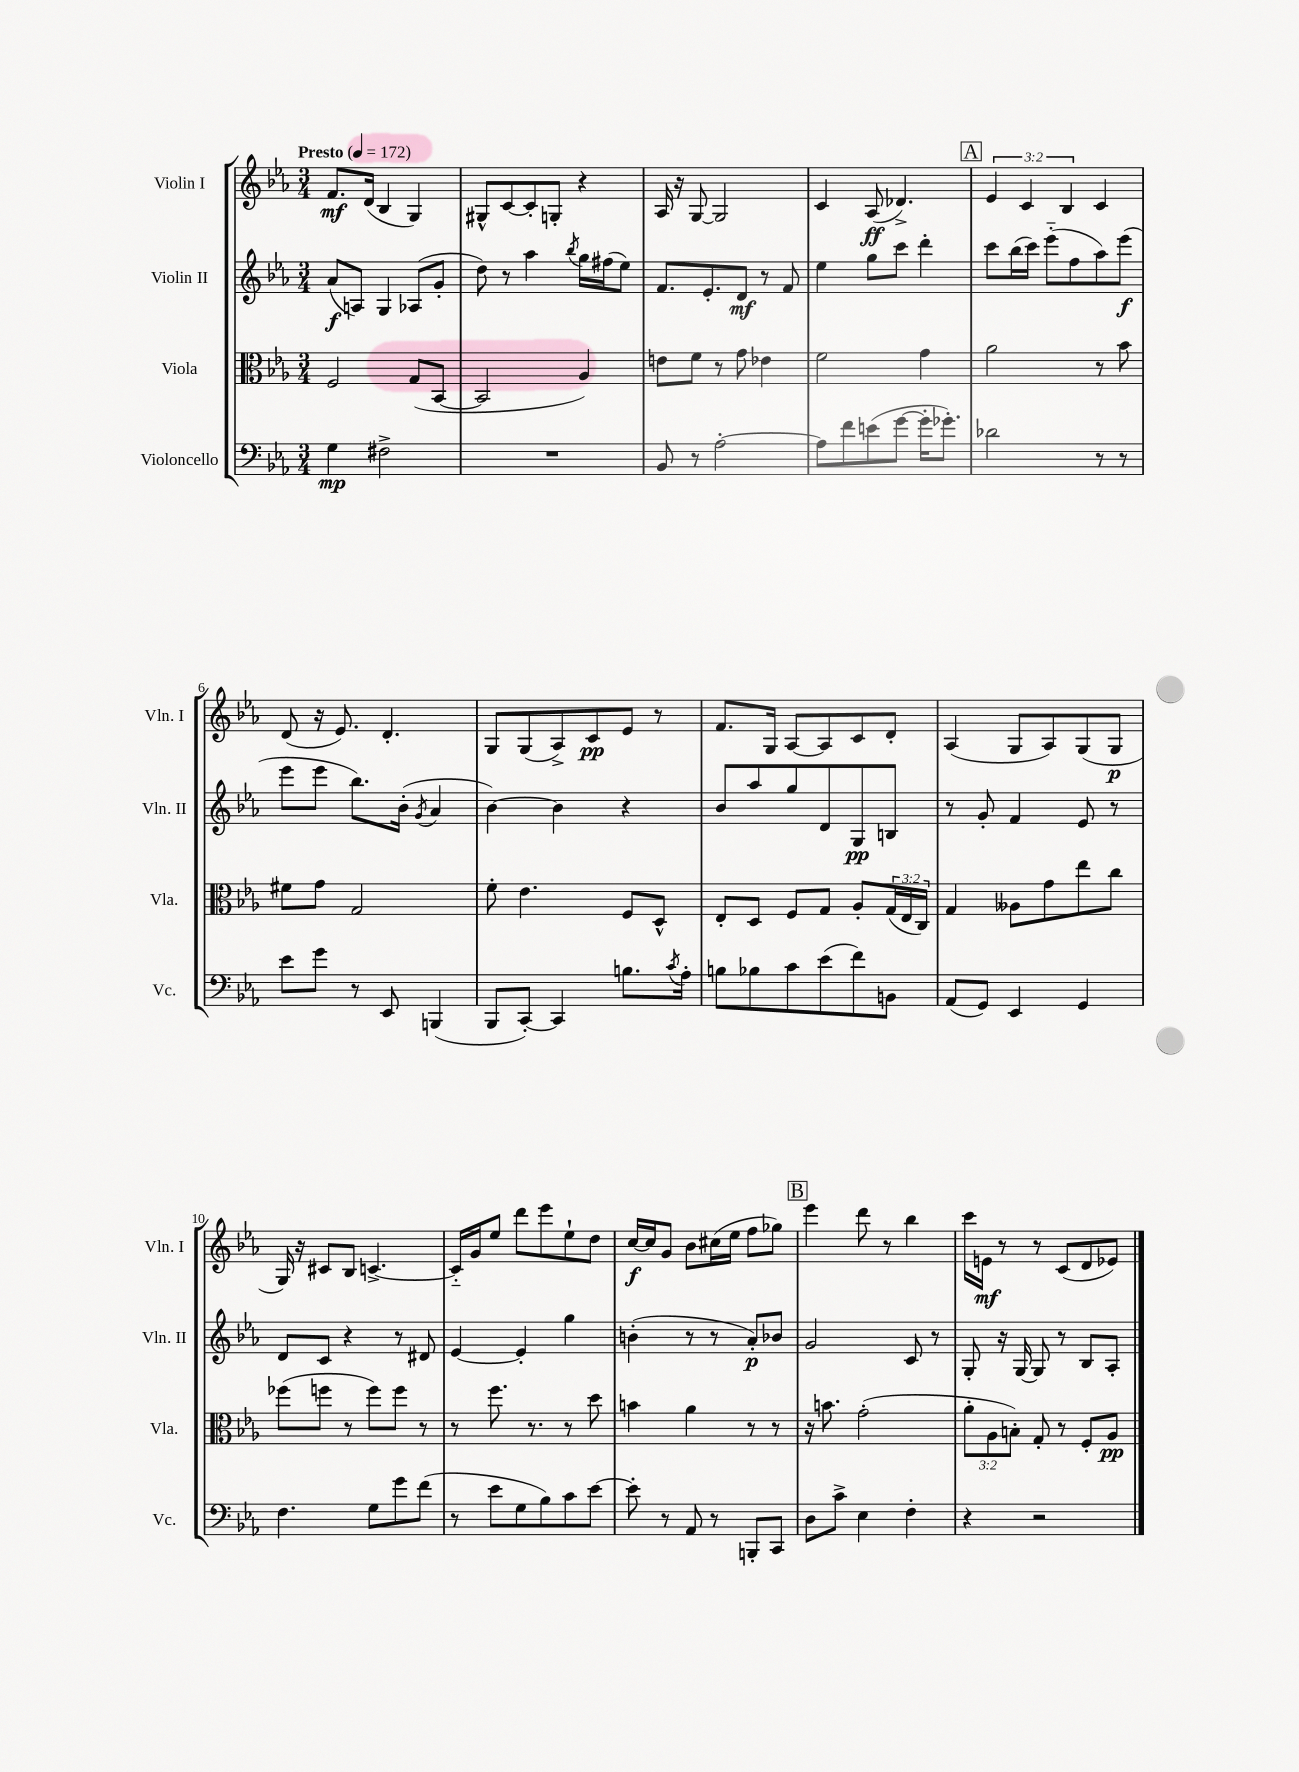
<<
\new StaffGroup <<
\new Staff = "s0" \with { instrumentName = "Violin I" shortInstrumentName = "Vln. I" } {
    \clef treble \key ees \major \numericTimeSignature \time 3/4 \override Staff.TupletNumber.text = #tuplet-number::calc-fraction-text \tempo "Presto" 4 = 172
    f'8.\mf d'16( bes4 g4) |
    gis8-^ c'8~ c'8-. g8-. r4 |
    aes16 r16 g8~ g2 |
    c'4 aes8\ff( des'4.->) |
    \mark \markup { \box "A" } \tuplet 3/2 { ees'4 c'4 bes4 } c'4 |
    d'8( r16 ees'8.) d'4.-. |
    g8 g8( aes8->) c'8\pp ees'8 r8 |
    f'8. g16 aes8~ aes8 c'8 d'8-. |
    aes4( g8 aes8) g8( g8\p |
    g16) r16 cis'8 bes8 c'4.~-> |
    c'16-_ g'16 ees''8 d'''8 ees'''8 ees''8-! d''8 |
    c''16~\f c''16 g'8 bes'8 cis''16( ees''16 f''8 ges''8) |
    \mark \markup { \box "B" } ees'''4 d'''8 r8 bes''4 |
    c'''16 e'16\mf r8 r8 c'8( d'8 ees'8) \bar "|." |
}
\new Staff = "s1" \with { instrumentName = "Violin II" shortInstrumentName = "Vln. II" } {
    \clef treble \key ees \major \numericTimeSignature \time 3/4
    aes'8\f( a8) g4 aes8( g'8-. |
    d''8) r8 aes''4 \acciaccatura { bes''8 } g''16 fis''16( ees''8) |
    f'8. ees'8.-. d'8\mf r8 f'8 |
    ees''4 g''8 c'''8 d'''4-. |
    \mark \markup { \box "A" } c'''8 bes''16( c'''16) ees'''8-_( f''8 aes''8) ees'''8\f( |
    ees'''8 ees'''8 bes''8.) bes'16-.( \acciaccatura { g'8 } aes'4 |
    bes'4~) bes'4 r4 |
    bes'8 aes''8 g''8 d'8 g8\pp b8 |
    r8 g'8-. f'4 ees'8 r8 |
    d'8 c'8 r4 r8 dis'8 |
    ees'4~ ees'4-. g''4 |
    b'4-.( r8 r8 aes'8-.\p) bes'8 |
    \mark \markup { \box "B" } g'2 c'8 r8 |
    g8-. r16 g16~ g8 r8 bes8 aes8-. \bar "|." |
}
\new Staff = "s2" \with { instrumentName = "Viola" shortInstrumentName = "Vla." } {
    \clef alto \key ees \major \numericTimeSignature \time 3/4 \override Staff.TupletNumber.text = #tuplet-number::calc-fraction-text
    f2 g8( bes,8~ |
    bes,2 aes4) |
    e'8 f'8 r8 g'8 ees'4 |
    f'2 g'4 |
    \mark \markup { \box "A" } aes'2 r8 bes'8 |
    fis'8 g'8 g2 |
    f'8-. ees'4. f8 d8-^ |
    ees8-. d8 f8 g8 aes8-. \tuplet 3/2 { g16( ees16 c16) } |
    g4 aeses8 g'8 ees''8 c''8 |
    fes''8( f''8 r8 f''8) f''8 r8 |
    r8 f''8. r8. r8 d''8 |
    b'4 aes'4 r8 r8 |
    \mark \markup { \box "B" } r16 b'8. g'2-.( |
    \tuplet 3/2 { aes'8-. aes8 b8-.) } g8-. r8 f8-. aes8\pp \bar "|." |
}
\new Staff = "s3" \with { instrumentName = "Violoncello" shortInstrumentName = "Vc." } {
    \clef bass \key ees \major \numericTimeSignature \time 3/4
    g4\mp fis2-> |
    R2. |
    bes,8 r8 aes2~-. |
    aes8 f'8 e'8( g'8~ g'16-. ges'8.-.) |
    \mark \markup { \box "A" } des'2 r8 r8 |
    ees'8 g'8 r8 ees,8 b,,4( |
    bes,,8 c,8~-.) c,4 b8. \acciaccatura { c'8 } aes16-. |
    b8 bes8 c'8 ees'8( f'8) b,8 |
    aes,8( g,8) ees,4 g,4 |
    f4. g8 g'8 f'8( |
    r8 ees'8 g8 bes8) c'8 ees'8~ |
    ees'8-. r8 aes,8 r8 b,,8-. c,8 |
    \mark \markup { \box "B" } d8 c'8-> ees4 f4-. |
    r4 r2 \bar "|." |
}
>>
>>
